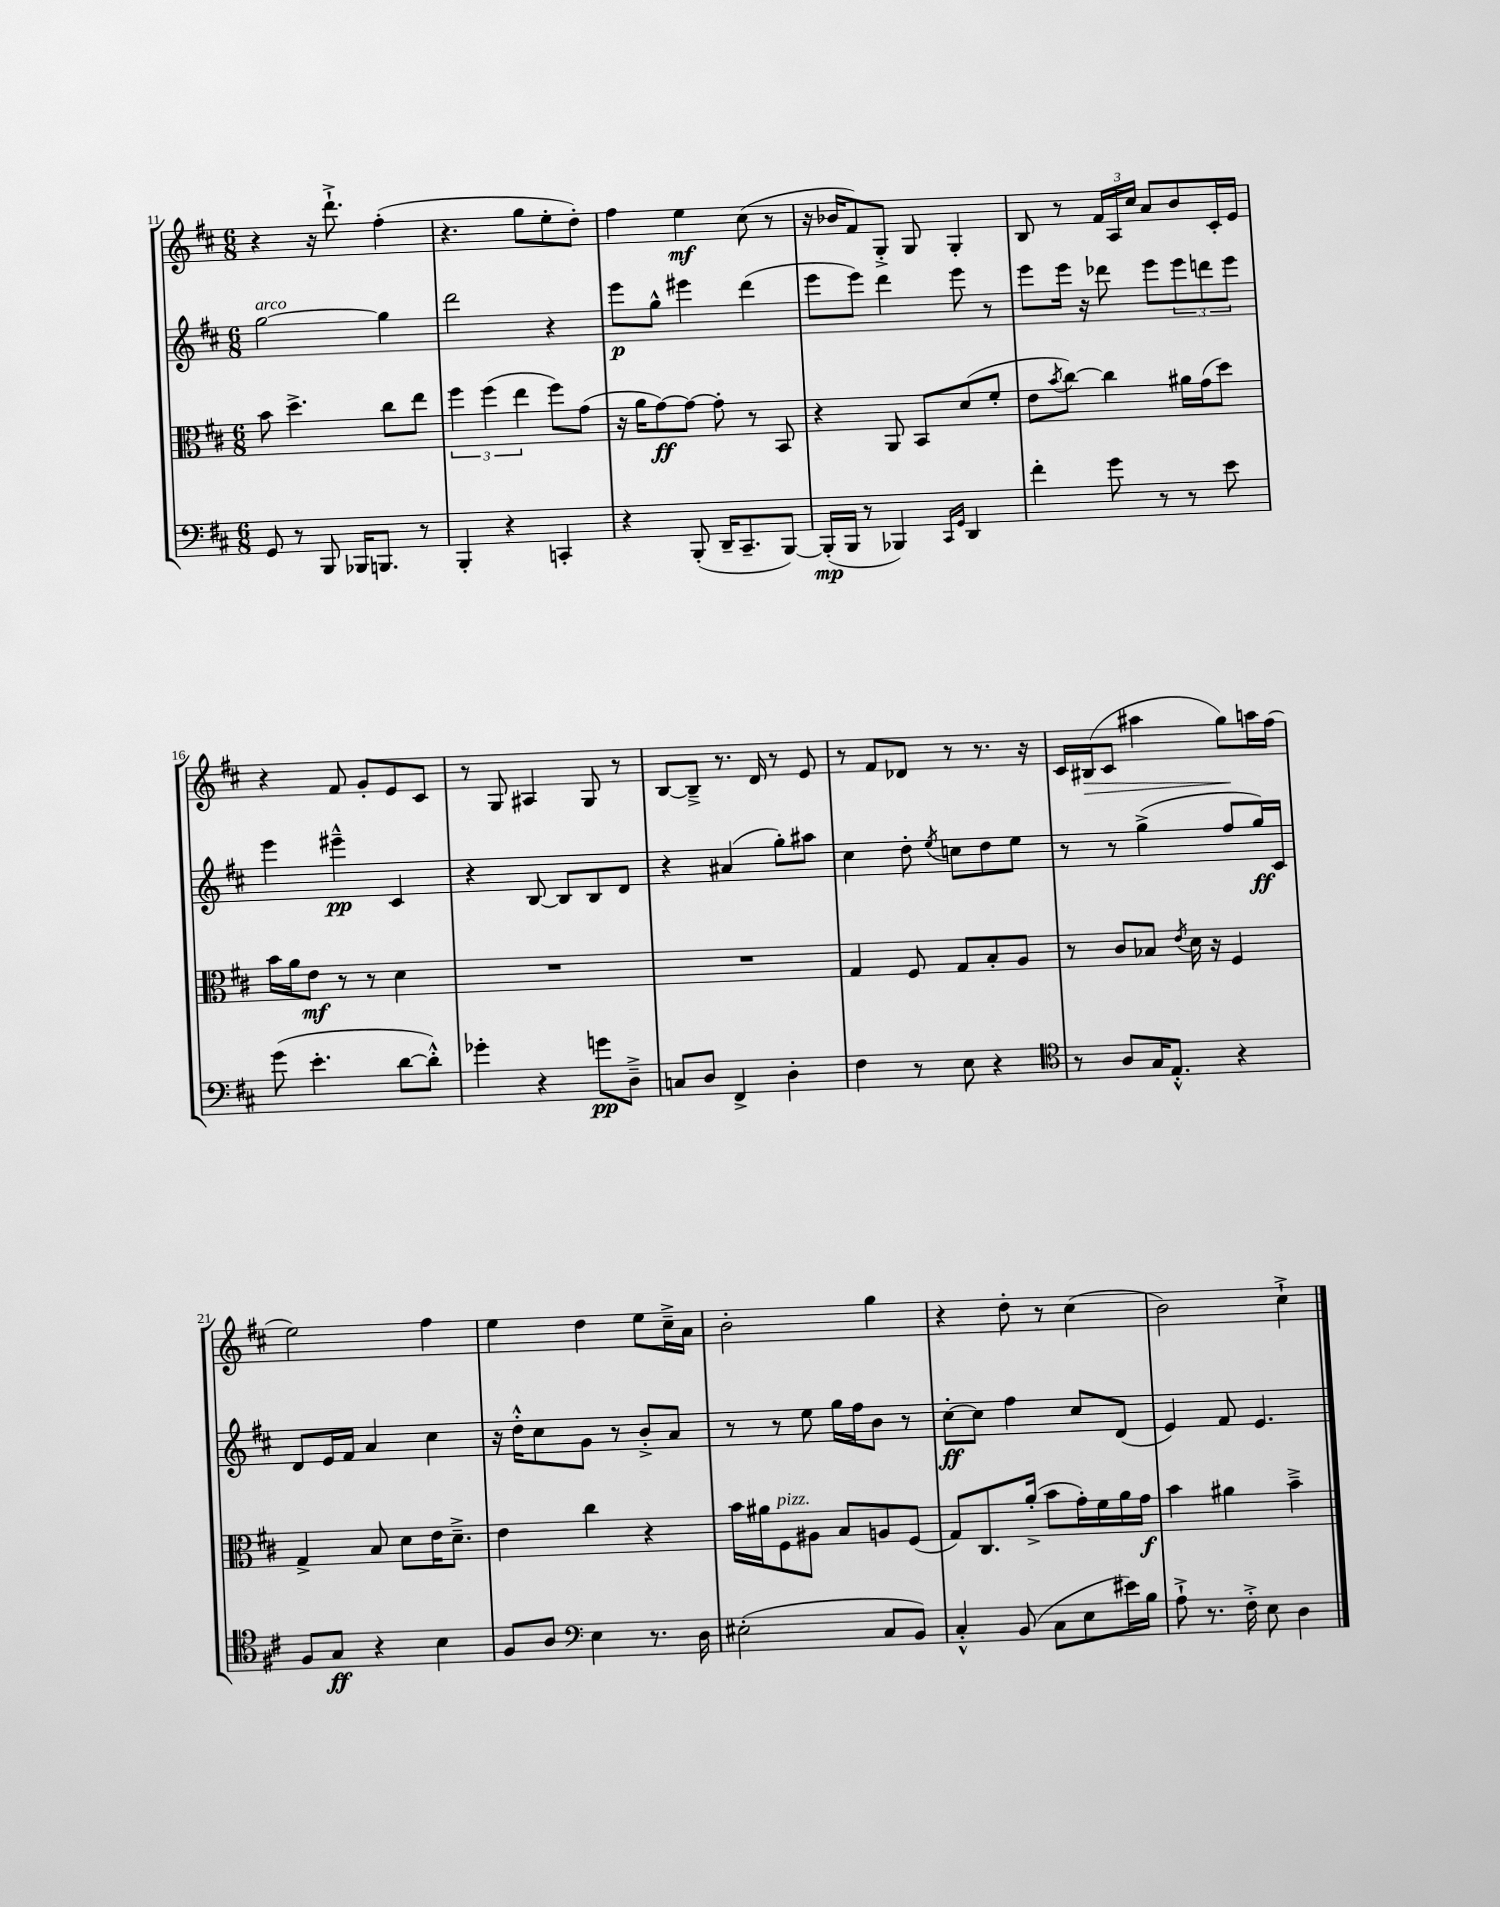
<<
\new StaffGroup <<
\new Staff = "s0" {
    \clef treble \key d \major \numericTimeSignature \time 6/8
    r4 r16 d'''8.-!-> fis''4-.( |
    r4. g''8 e''8-. d''8-.) |
    fis''4 e''4\mf cis''8( r8 |
    r16 bes'16 fis'8) g8-.-> g8 g4-. |
    b8 r8 \tuplet 3/2 { fis'16 a16 cis''16 } a'8 b'8 cis'16-. e'16 |
    r4 fis'8 g'8-. e'8 cis'8 |
    r8 g8 ais4 g8 r8 |
    b8~ b8---> r8. d'16 r8 e'8 |
    r8 fis'8 des'8 r8 r8. r16 |
    cis'16 bis16\>( cis'8 ais''4 g''8\!) a''16 fis''16( |
    e''2) fis''4 |
    e''4 d''4 e''8 cis''16---> a'16 |
    b'2-. g''4 |
    r4 d''8-. r8 cis''4( |
    b'2) cis''4-!-> \bar "|." |
}
\new Staff = "s1" {
    \clef treble \key d \major \numericTimeSignature \time 6/8
    g''2~^\markup { \italic "arco" } g''4 |
    d'''2 r4 |
    e'''8\p g''8-^ eis'''4 d'''4( |
    e'''8 e'''8) d'''4 e'''8 r8 |
    e'''8 e'''16 r16 des'''8 e'''8 \tuplet 3/2 { e'''8 d'''8 e'''8 } |
    e'''4 eis'''4---^\pp cis'4 |
    r4 b8~ b8 b8 d'8 |
    r4 ais'4( g''8-.) ais''8 |
    cis''4 d''8-. \acciaccatura { e''8 } c''8 d''8 e''8 |
    r8 r8 g''4->( fis''8 g''16\ff) cis'16 |
    d'8 e'16 fis'16 a'4 cis''4 |
    r16 d''16-.-^ cis''8 g'8 r8 b'8-.-> a'8 |
    r8 r8 e''8 g''16 fis''16 b'8 r8 |
    cis''8~-.\ff cis''8 fis''4 cis''8 d'8( |
    e'4) fis'8 e'4. \bar "|." |
}
\new Staff = "s2" {
    \clef alto \key d \major \numericTimeSignature \time 6/8
    b'8 d''4.-> cis''8 e''8 |
    \tuplet 3/2 { fis''4 fis''4( e''4 } fis''8) g'8( |
    r16 a'16 g'8~\ff) g'8~ g'8-. r8 b,8 |
    r4 a,8 b,8 d'8( fis'8-. |
    e'8 \acciaccatura { b'8 } cis''8~) cis''4 ais'16 g'16( d''8) |
    b'16 a'16 e'8\mf r8 r8 d'4 |
    R2. |
    R2. |
    g4 fis8 g8 b8-. a8 |
    r8 cis'8 bes8 \acciaccatura { e'8 } d'16 r16 fis4 |
    g4-> b8 d'8 e'16 d'8.---> |
    e'4 cis''4 r4 |
    b'16 ais'16 fis8^\markup { \italic "pizz." } ais8 b8 a8 fis8( |
    g8) cis8. a'16-.->( b'8 g'16-.) fis'16 a'16 g'16\f |
    b'4 ais'4 b'4---> \bar "|." |
}
\new Staff = "s3" {
    \clef bass \key d \major \numericTimeSignature \time 6/8
    g,8 r8 b,,8 bes,,16 b,,8. r8 |
    b,,4-. r4 c,4-. |
    r4 b,,8-.( d,16-- cis,8.-- b,,8~) |
    b,,16-.\mp( b,,16 r8 bes,,4) \grace { cis,16 g,16 } d,4 |
    fis'4-. g'8 r8 r8 e'8 |
    g'8( e'4.-. d'8~ d'8-.-^) |
    ges'4-. r4 g'8\pp d8---> |
    c8 d8 fis,4-> d4-. |
    fis4 r8 e8 r4 |
    \clef tenor r8 a8 g16 e8.-.-^ r4 |
    fis8 g8\ff r4 b4 |
    fis8 a8 \clef bass e4 r8. d16 |
    eis2-.( cis8 b,8) |
    cis4-.-^ b,8( cis8 e8 eis'16) b16 |
    a8-!-> r8. fis16-.-> e8 d4 \bar "|." |
}
>>
>>
\layout { \context { \Score currentBarNumber = #11 } }
